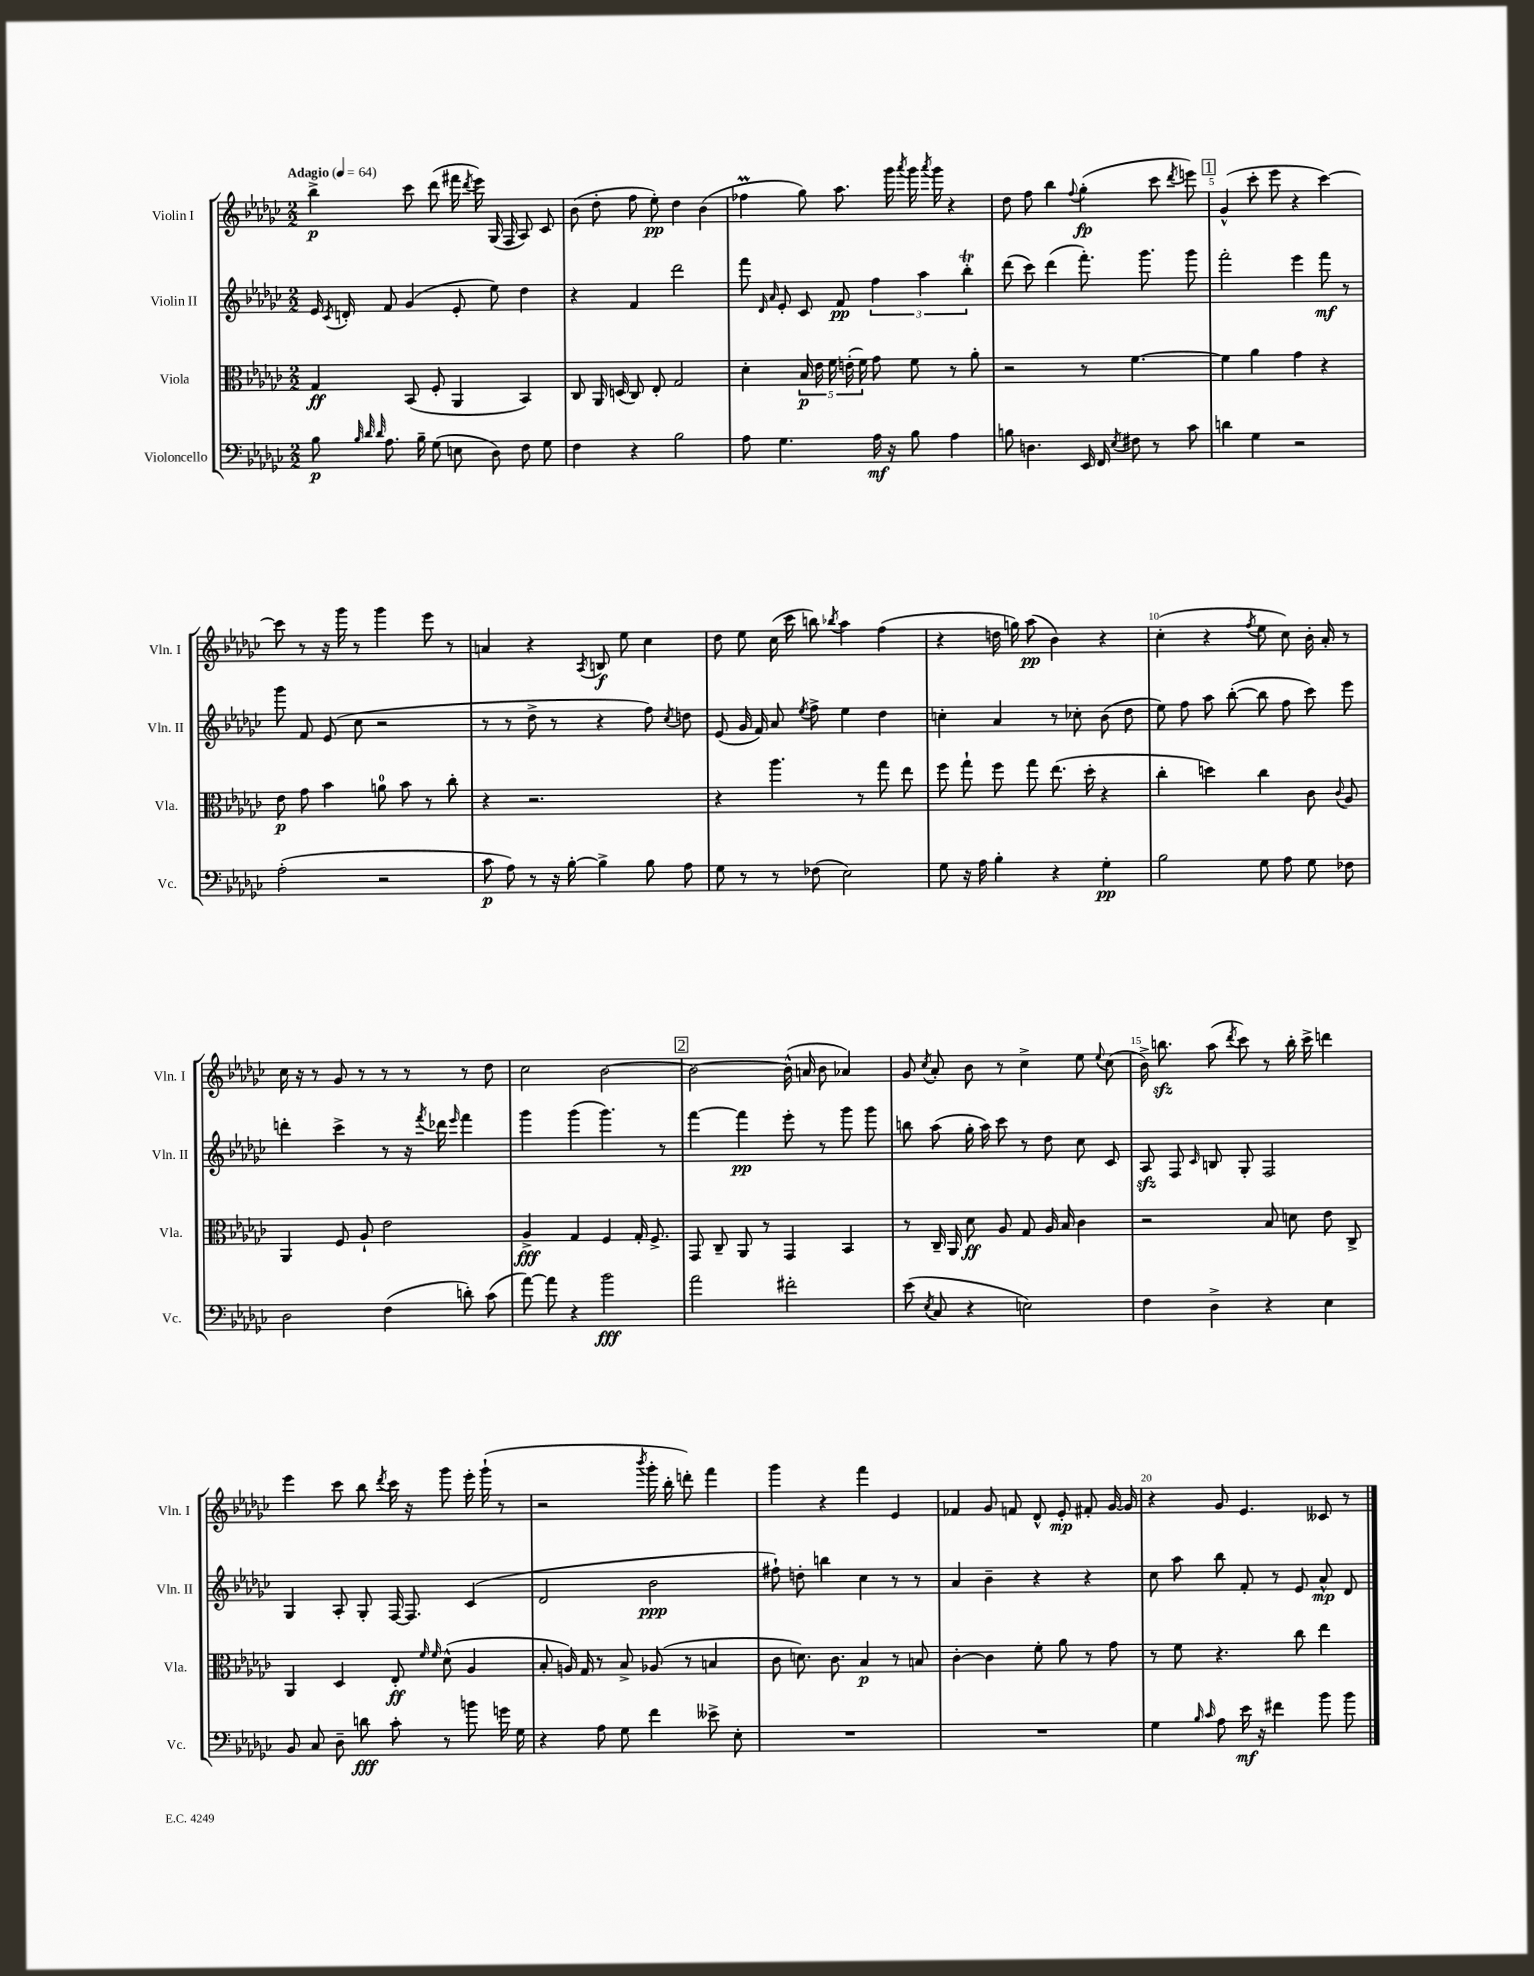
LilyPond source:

<<
\new StaffGroup <<
\new Staff = "s0" \with { instrumentName = "Violin I" shortInstrumentName = "Vln. I" } {
    \clef treble \key ges \major \numericTimeSignature \time 2/2 \tempo "Adagio" 4 = 64
    \autoBeamOff bes''4->\p ces'''8 des'''8( fis'''16 \acciaccatura { des'''8 } ees'''16) ges16( f16 aes8) ces'8 |
    bes'8( des''8-. f''8 ees''8-.\pp) des''4 bes'4( |
    fes''4\prall ges''8) aes''8. ges'''16 \acciaccatura { aes'''8 } ges'''16 \acciaccatura { aes'''8 } ges'''16 r4 |
    des''8 f''8 bes''4 \appoggiatura { f''8 } ges''4-.\fp( ces'''8 \acciaccatura { des'''8 } e'''8) |
    \mark \markup { \box "1" } ges'4-^( ces'''8-. ees'''8 r4 ces'''4~) |
    ces'''8 r8 r16 ges'''16 r8 ges'''4 ees'''8 r8 |
    a'4 r4 \acciaccatura { aes8 } b8\f ees''8 ces''4 |
    des''8 ees''8 ces''16( ces'''16 b''8) \acciaccatura { bes''8 } aes''4 f''4( |
    r4 d''16 g''16) aes''8\pp( bes'4) r4 |
    ces''4-.( r4 \acciaccatura { f''8 } ees''8 ces''8) bes'16-. aes'16-. r8 |
    ces''16 r16 r8 ges'8 r8 r8 r8 r8 des''8 |
    ces''2 bes'2~ |
    \mark \markup { \box "2" } bes'2~ bes'16-^( a'16 bes'8 aes'4) |
    ges'8 \acciaccatura { ces''8 } aes'8-. bes'8 r8 ces''4-> ees''8 \appoggiatura { ees''8 } ces''8( |
    bes'16->) b''8.\sfz aes''8( \acciaccatura { des'''8 } ces'''8) r8 b''16-. ces'''16-> d'''4 |
    ees'''4 ces'''8 bes''8 \acciaccatura { des'''8 } ces'''16 r16 ges'''8 ees'''16-. ges'''16-!( r8 |
    r2 \acciaccatura { bes'''8 } ges'''16-. bes''16-. d'''8-.) f'''4 |
    ges'''4 r4 f'''4 ees'4 |
    fes'4 ges'8 f'8 des'8-^ ees'8-.\mp fis'8-. ges'16~ ges'16 |
    r4 ges'8 ees'4. ceses'8 r8 \bar "|." |
}
\new Staff = "s1" \with { instrumentName = "Violin II" shortInstrumentName = "Vln. II" } {
    \clef treble \key ges \major \numericTimeSignature \time 2/2
    \autoBeamOff ees'16 \acciaccatura { ces'8 } d'16-. f'8 ges'4( ees'8-. ees''8) des''4 |
    r4 f'4 des'''2 |
    f'''8 \grace { des'16 aes'16 } ees'8-. ces'8 f'8\pp \tuplet 3/2 { f''4 aes''4 bes''4-.\trill } |
    des'''8( ces'''8) des'''4( f'''8.-.) ges'''8. ges'''8 |
    \mark \markup { \box "1" } f'''2-. ees'''4 f'''8\mf r8 |
    ges'''8 f'8 ees'8( ces''8 r2 |
    r8 r8 des''8-> r8 r4 f''8) \acciaccatura { ces''8 } d''8 |
    ees'8( ges'16 f'16) aes'8 \acciaccatura { ees''8 } f''8-> ees''4 des''4 |
    c''4-. aes'4 r8 ces''8-. bes'8( des''8 |
    ees''8) f''8 aes''8 bes''8~-.( bes''8 f''8 ces'''8) ees'''8 |
    d'''4-. ces'''4-> r8 r16 \acciaccatura { f'''8 } des'''16 \grace { ees'''16 } f'''4 |
    ges'''4 ges'''4( ges'''4.) r8 |
    \mark \markup { \box "2" } f'''4~ f'''4\pp ees'''8-. r8 ges'''8 ges'''8 |
    b''8 aes''8( ges''16-. aes''16) ces'''8 r8 des''8 ces''8 ces'8 |
    aes8\sfz f8 \grace { ces'16 } b8 ges8-. f2 |
    ges4 aes8-. ges8-. f16~ f8. ces'4( |
    des'2 bes'2\ppp |
    fis''8-!) d''8-. b''4 ces''4 r8 r8 |
    aes'4 bes'4-- r4 r4 |
    ces''8 aes''8 bes''8 f'8-. r8 ees'8 aes'8-^\mp des'8 \bar "|." |
}
\new Staff = "s2" \with { instrumentName = "Viola" shortInstrumentName = "Vla." } {
    \clef alto \key ges \major \numericTimeSignature \time 2/2
    \autoBeamOff ges4\ff bes,8( f8-. aes,4 bes,4) |
    ces8 aes,16 d16( ces8) ees8-. ges2 |
    des'4-. \tuplet 5/4 { bes16\p ees'16 f'16 e'16-.( f'16) } ges'8 f'8 r8 aes'8-. |
    r2 r8 f'4.~ |
    \mark \markup { \box "1" } f'4 aes'4 ges'4 r4 |
    ees'8\p ges'8 bes'4 a'8-0 bes'8 r8 ces''8-. |
    r4 r2. |
    r4 aes''4. r8 ges''8 ees''8 |
    f''8 ges''8-! f''8 ges''8 ees''8.( des''16-. r4 |
    ces''4-. d''4) ces''4 ces'8 \appoggiatura { ces'8 } aes8 |
    aes,4 f8 aes8-! ees'2 |
    aes4->\fff ges4 f4 ges16-. f8.-> |
    \mark \markup { \box "2" } ges,8 ces8-- aes,8 r8 ges,4 bes,4 |
    r8 ces16-- aes,16 des'8\ff aes8 ges8 aes16 bes16 ces'4 |
    r2 bes8 d'8 ees'8 ces8-> |
    aes,4 des4 ees8-.\ff \grace { f'16 f'16 } des'8-^( aes4 |
    bes8-. a16) ges16 r8 bes8-> aes8( r8 b4 |
    ces'8 d'8.) ces'8. bes4\p r8 b8 |
    ces'4~-. ces'4 f'8-. aes'8 r8 ges'8 |
    r8 f'8 r4. ces''8 ees''4 \bar "|." |
}
\new Staff = "s3" \with { instrumentName = "Violoncello" shortInstrumentName = "Vc." } {
    \clef bass \key ges \major \numericTimeSignature \time 2/2
    \autoBeamOff bes8\p \grace { bes32 des'32 des'32 } aes8. bes16-- ges8( e8 des8) f8 ges8 |
    f4 r4 bes2 |
    aes8 ges4. aes16\mf r16 bes8 aes4 |
    b8 d4. ees,16 f,16 \acciaccatura { ees8 } fis8 r8 ces'8 |
    \mark \markup { \box "1" } d'4 ges4 r2 |
    aes2-.( r2 |
    ces'8\p aes8) r8 r16 bes16~-. bes4-> bes8 aes8 |
    ges8 r8 r8 fes8( ees2) |
    ges8 r16 aes16 bes4-. r4 ges4-.\pp |
    bes2 ges8 aes8 ges8 fes8 |
    des2 f4( d'8-.) ces'8( |
    aes'8~) aes'8 r4 bes'2\fff |
    \mark \markup { \box "2" } aes'2 fis'2-. |
    ees'8( \acciaccatura { ees8 } ces8 r4 e2) |
    f4 des4-> r4 ees4 |
    bes,8 ces8 des8-- d'8\fff ces'8-. r8 b'8 g'16 ges16 |
    r4 aes8 ges8 f'4 eeses'8-> ees8-. |
    R1 |
    R1 |
    ges4 \grace { bes16 ces'16 } aes8 ees'16\mf r16 fis'4 bes'8 bes'8 \bar "|." |
}
>>
>>
\layout { \context { \Score \override BarNumber.break-visibility = ##(#f #t #t) barNumberVisibility = #(every-nth-bar-number-visible 5) } }
